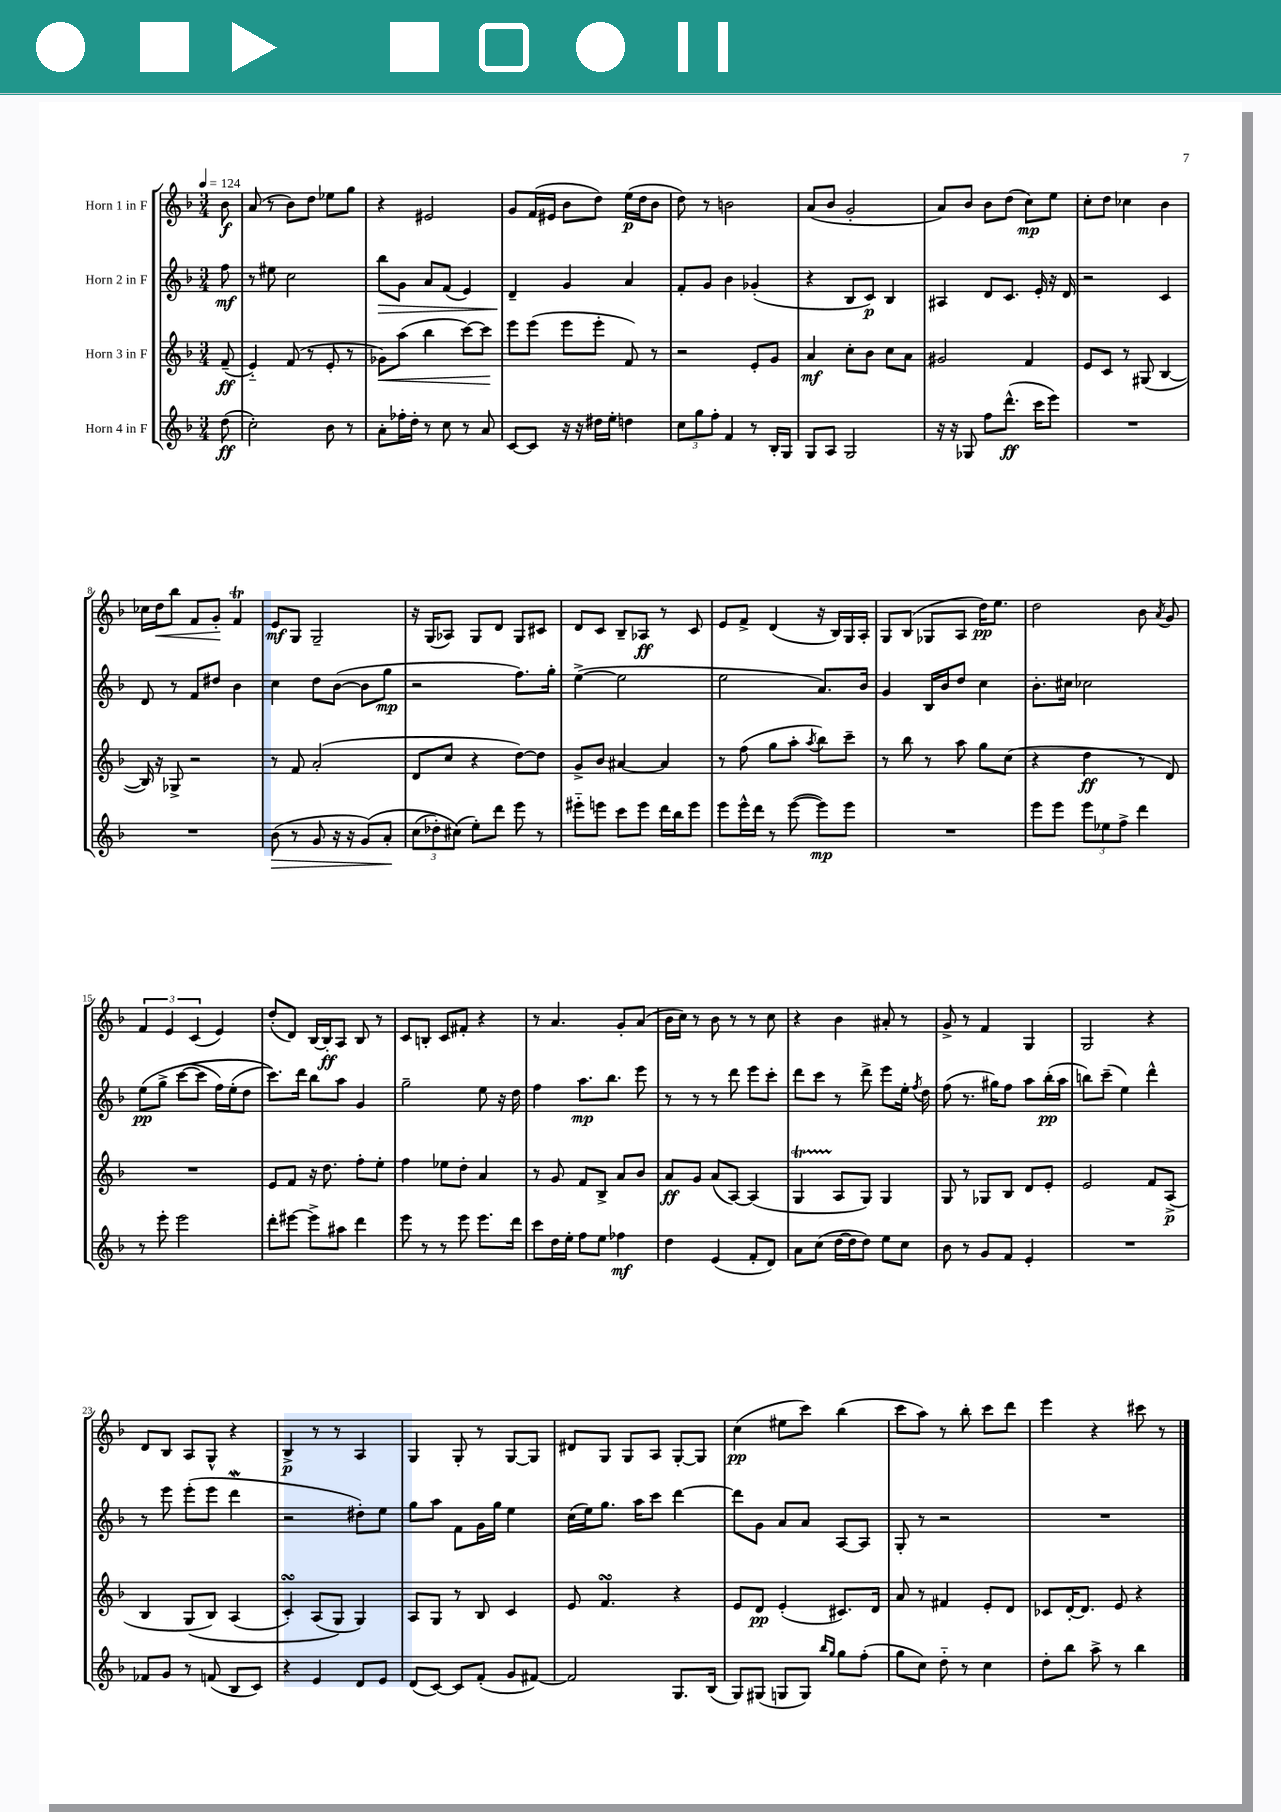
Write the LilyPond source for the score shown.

<<
\new StaffGroup <<
\new Staff = "s0" \with { instrumentName = "Horn 1 in F" } {
    \clef treble \key f \major \numericTimeSignature \time 3/4 \partial 8 \tempo 4 = 124
    \autoBeamOff bes'8\f |
    a'8( r8 bes'8[) d''8] ees''8[ g''8] |
    r4 eis'2 |
    g'8[ f'16( eis'16] bes'8[ d''8]) e''16[\p( d''16 bes'8] |
    d''8) r8 b'2 |
    a'8[( bes'8] g'2-. |
    a'8[) bes'8] bes'8[ d''8]( c''8[\mp) e''8] |
    c''8[-. d''8] ces''4 bes'4 |
    ces''16[ d''16\< bes''8] f'8[ g'8]-.\! f'4\trill |
    e'8[\mf g8] g2-- |
    r16 g16[( aes8]) g8[ d'8] g8[ cis'8] |
    d'8[ c'8] bes8[-- aes8]\ff r8 c'8 |
    e'8[ f'8]-> d'4( r16 bes16[) g16 a16]-. |
    g8[ bes8]( ges8[ a8] d''16[\pp) e''8.] |
    d''2 bes'8 \acciaccatura { a'8 } g'8 |
    \tuplet 3/2 { f'4 e'4 c'4( } e'4) |
    d''8[-.( d'8]) bes16[~ bes16-.\ff a8] bes8 r8 |
    c'8[ b8]-. c'8[ fis'8]-. r4 |
    r8 a'4. g'8[-. a'8]( |
    bes'16[ c''16]) r8 bes'8 r8 r8 c''8 |
    r4 bes'4 ais'8-. r8 |
    g'8-> r8 f'4 g4 |
    g2 r4 |
    d'8[ bes8] a8[ g8]-^ r4 |
    bes4->\p r8 r8 a4 |
    g4 g8-. r8 g8[~ g8] |
    dis'8[ g8] g8[ a8] g8[~-. g8] |
    c''4\pp( eis''8[ c'''8]) bes''4( |
    c'''8[ a''8]) r8 bes''8-. c'''8[ d'''8] |
    e'''4 r4 cis'''8 r8 \bar "|." |
}
\new Staff = "s1" \with { instrumentName = "Horn 2 in F" } {
    \clef treble \key f \major \numericTimeSignature \time 3/4 \partial 8
    \autoBeamOff f''8\mf |
    r8 eis''8 c''2 |
    bes''8[\> g'8] a'8[ f'8]( e'4) |
    d'4--\! g'4 a'4 |
    f'8[-. g'8] bes'4 ges'4-.( |
    r4 bes8[ c'8]\p) bes4 |
    ais4 d'8[ c'8.] e'16-. r16 d'16 |
    r2 c'4 |
    d'8 r8 f'8[ dis''8] bes'4 |
    c''4 d''8[ bes'8]~( bes'8[ g''8]\mp |
    r2 f''8.[) g''16]-. |
    e''4~->( e''2 |
    e''2 a'8.[) bes'16] |
    g'4 bes16[ bes'16 d''8] c''4 |
    bes'8.[-. cis''16] ces''2 |
    e''8[\pp\( g''8]-> c'''8[~( c'''8] f''16[) e''16-.( d''8] |
    c'''8.[)\) d'''16] bes''8[ a''8] g'4 |
    g''2-- e''8 r16 d''16 |
    f''4 a''8.[\mp bes''8.] e'''8 |
    r8 r8 r8 d'''8 e'''8[ c'''8]-. |
    d'''8[ c'''8] r8 d'''8-> e'''8[ e''16]-. \acciaccatura { f''8 } d''16 |
    f''8( r8. gis''16[) f''8] a''8[ bes''16-.\pp( a''16] |
    b''8[) c'''8]--( e''4) d'''4-^ |
    r8 e'''8 e'''8[-.( e'''8] d'''4\mordent |
    r2 dis''8[-.) e''8] |
    g''8[ a''8] f'8[ g'16 g''16] e''4 |
    c''16[( e''16) g''8.] a''16[ c'''8] d'''4~ |
    d'''8[ g'8] a'8[ a'8] a8[~ a8] |
    g8-. r8 r2 |
    R2. \bar "|." |
}
\new Staff = "s2" \with { instrumentName = "Horn 3 in F" } {
    \clef treble \key f \major \numericTimeSignature \time 3/4 \partial 8
    \autoBeamOff f'8--\ff( |
    e'4-_) f'8( r8 e'8-. r8 |
    ges'8[\<) a''8]( bes''4 c'''8[~) c'''8]\! |
    e'''8[ e'''8]( e'''8[ e'''8]-. f'8) r8 |
    r2 e'8[-. g'8] |
    a'4\mf c''8[-. bes'8] c''8[ a'8] |
    gis'2 f'4 |
    e'8[ c'8] r8 gis8( bes4~ |
    bes16) r16 ges8-> r2 |
    r8 f'8 a'2-.( |
    d'8[ c''8] r4 d''8[~) d''8] |
    g'8[-> bes'8] ais'4~ ais'4 |
    r8 f''8( g''8[ a''8]-. \acciaccatura { a''8 } bes''8[) c'''8]-- |
    r8 bes''8 r8 a''8 g''8[ c''8]( |
    r4 d''4\ff r8 d'8) |
    R2. |
    e'8[ f'8] r16 d''8. f''8[-. e''8]-. |
    f''4 ees''8[ d''8]-. a'4 |
    r8 g'8 f'8[ bes8]-> a'8[ bes'8] |
    a'8[\ff g'8] a'8[( a8]~) a4( |
    g4\startTrillSpan a8[\stopTrillSpan g8]) g4 |
    g8 r8 ges8[ bes8] d'8[ e'8]-. |
    e'2 f'8[ a8]->\p( |
    bes4 g8[\( bes8]) a4( |
    c'4-.\turn) a8[( g8]\) g4) |
    a8[ g8] r8 bes8 c'4 |
    e'8 f'4.\turn r4 |
    e'8[ d'8]\pp e'4-.( cis'8.[) d'16] |
    a'8 r8 fis'4 e'8[-. d'8] |
    ces'8[ d'16~-. d'8.] e'8 r4 \bar "|." |
}
\new Staff = "s3" \with { instrumentName = "Horn 4 in F" } {
    \clef treble \key f \major \numericTimeSignature \time 3/4 \partial 8
    \autoBeamOff d''8\ff( |
    c''2-.) bes'8 r8 |
    a'8[-. fes''16-. d''16]-. r8 c''8 r8 a'8 |
    c'8[~ c'8] r16 r16 dis''16[ e''16]-. d''4 |
    \tuplet 3/2 { c''8[ g''8 f''8]-. } f'4 r8 bes16[-. g16] |
    g8[ a8] g2 |
    r16 r16 ges8 f''8[ d'''8.]-^\ff( c'''16[ e'''8]) |
    R2. |
    R2. |
    bes'8\>( r8 g'8 r16 r16 g'8[)\( a'8]-.\! |
    \tuplet 3/2 { c''8[( des''8-.) cis''8](\) } e''8[-.) d'''8] e'''8 r8 |
    eis'''8[-_ e'''8] c'''8[ e'''8] d'''16[ bes''16 e'''8] |
    e'''8[ e'''16-^ d'''16] r8 e'''8~( e'''8[\mp) e'''8] |
    R2. |
    e'''8[ e'''8] \tuplet 3/2 { e'''8[ ees''8 f''8]-> } d'''4 |
    r8 e'''8-. e'''2 |
    d'''8[-. eis'''8]~ eis'''8[-> ais''8] d'''4 |
    e'''8 r8 r8 e'''8 e'''8.[ d'''16] |
    c'''8[ d''16 e''16]-. f''8[ e''8] fes''4\mf |
    d''4 e'4( f'8[-. d'8]) |
    a'8[ c''8]( d''16[~ d''16 d''8]) e''8[ c''8] |
    bes'8 r8 g'8[ f'8] e'4-. |
    R2. |
    fes'8[ g'8] r8 f'8( bes8[ c'8]) |
    r4 e'4 d'8[ e'8] |
    d'8[( c'8]~) c'8[ f'8]-.( g'8[ fis'8]~) |
    fis'2 g8.[ bes16]( |
    g8[) gis8]( g8[ g8]) \grace { bes''16[ g''16] } g''8[ f''8]-.( |
    g''8[ c''8]) d''8-_ r8 c''4 |
    d''8[-. bes''8] a''8-> r8 bes''4 \bar "|." |
}
>>
>>
